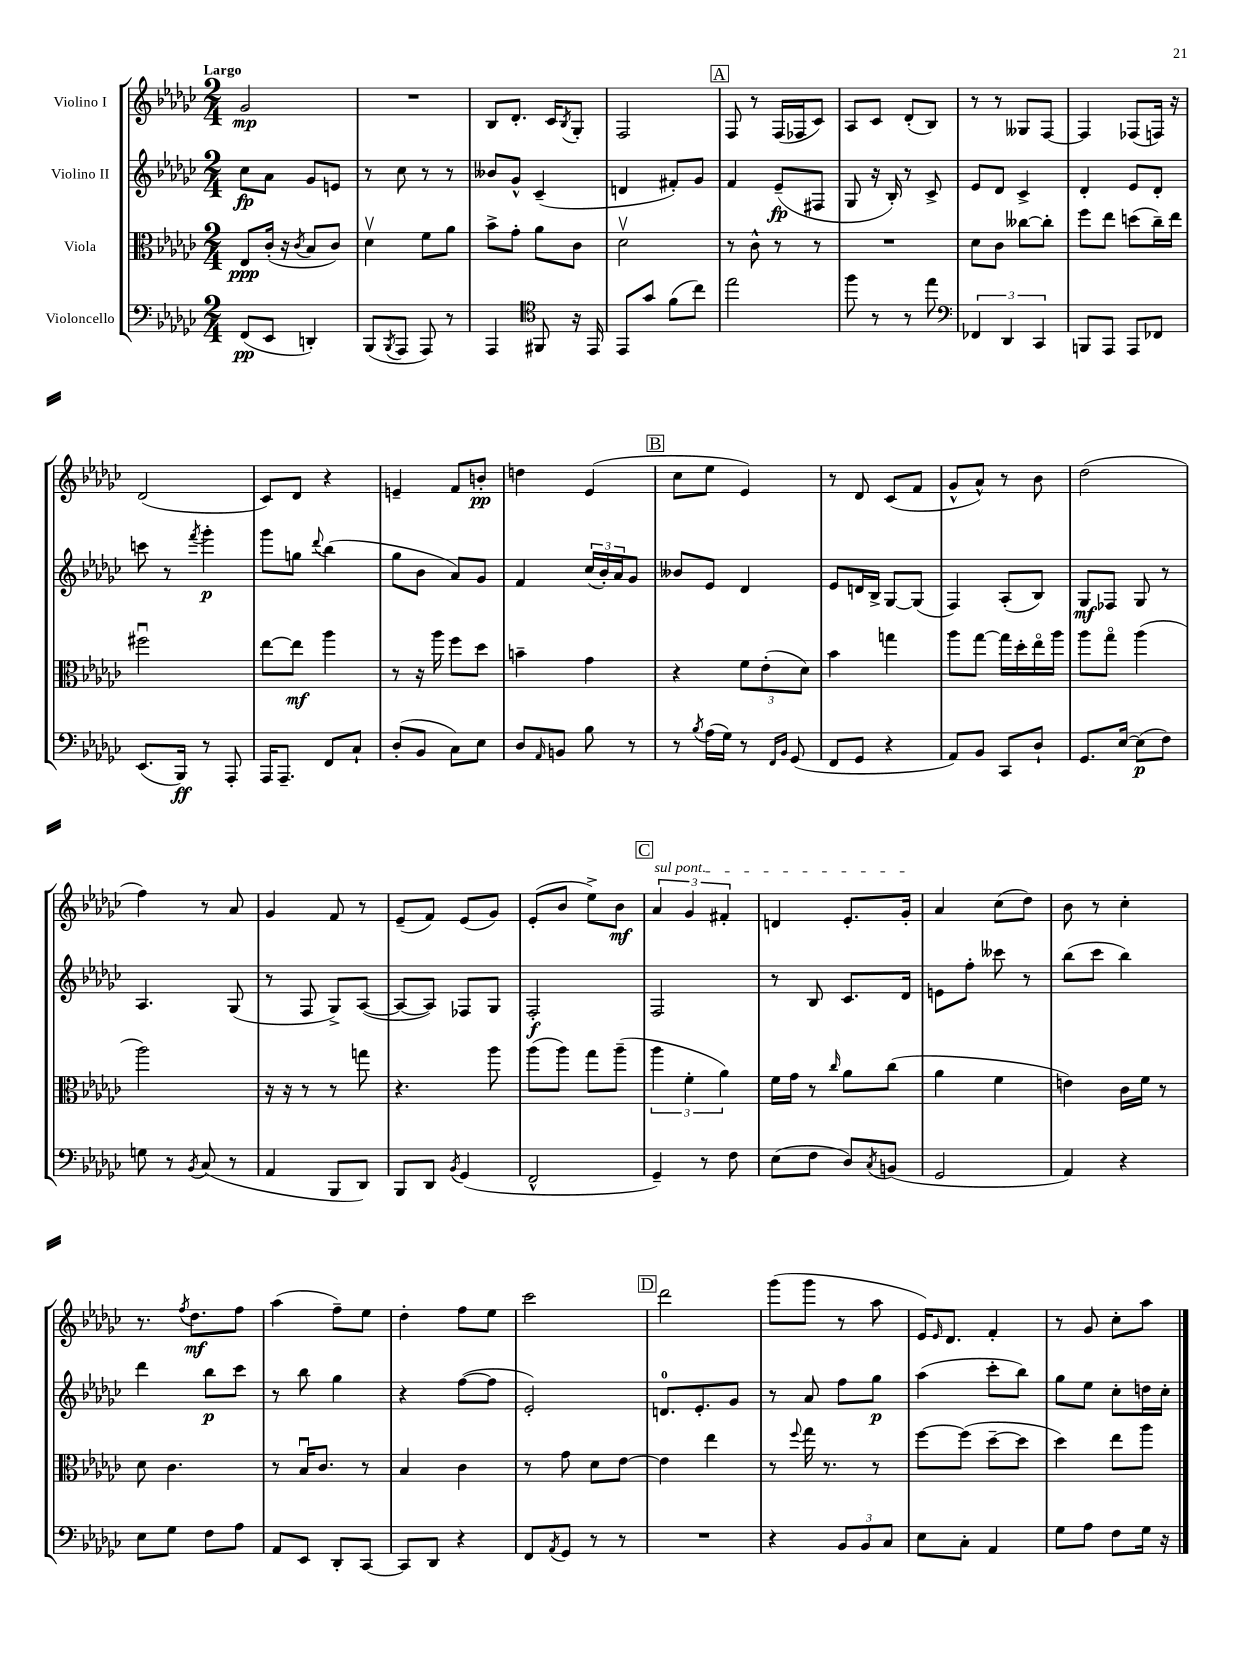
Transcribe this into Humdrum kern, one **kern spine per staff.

**kern	**dynam	**kern	**dynam	**kern	**dynam	**kern	**dynam
*part4	*part4	*part3	*part3	*part2	*part2	*part1	*part1
*staff4	*staff4	*staff3	*staff3	*staff2	*staff2	*staff1	*staff1
*I"Violoncello	*	*I"Viola	*	*I"Violino II	*	*I"Violino I	*
*clefF4	*	*clefC3	*	*clefG2	*	*clefG2	*
*k[b-e-a-d-g-c-]	*	*k[b-e-a-d-g-c-]	*	*k[b-e-a-d-g-c-]	*	*k[b-e-a-d-g-c-]	*
*M2/4	*	*M2/4	*	*M2/4	*	*M2/4	*
=1	=1	=1	=1	=1	=1	=1	=1
!	!	!	!	!	!	!LO:TX:a:B:t=Largo	!
(8FF/L	pp	8E-/L	ppp	8cc-\L	fp	2g-/	mp
8EE-/J	.	(16c-'/Jk	.	8a-\J	.	.	.
.	.	16r	.	.	.	.	.
.	.	8qc-/	.	.	.	.	.
4DDn'/)	.	8B-/L	.	8g-/L	.	.	.
.	.	8c-/J)	.	8en/J	.	.	.
=2	=2	=2	=2	=2	=2	=2	=2
(8BBB-/L	.	4d-v\	.	8r	.	2r	.
8qBBB-/	.	.	.	.	.	.	.
8AAA-/J	.	.	.	8cc-\	.	.	.
8AAA-/)	.	8f\L	.	8r	.	.	.
8r	.	8a-\J	.	8r	.	.	.
=3	=3	=3	=3	=3	=3	=3	=3
4AAA-/	.	8b-^\L	.	8b--X/L	.	8B-/L	.
.	.	8g-'\J	.	8g-^^/J	.	8.d-'/J	.
*clefC4	*	*	*	*	*	*	*
8FF#X/	.	8a-\L	.	(4c-~/	.	.	.
.	.	.	.	.	.	16c-/KL	.
.	.	.	.	.	.	8qB-/	.
16r	.	8c-\J	.	.	.	8G-'/J	.
16EE-/	.	.	.	.	.	.	.
=4	=4	=4	=4	=4	=4	=4	=4
8EE-/L	.	2d-v\	.	4dn/	.	2F/	.
8g-/J	.	.	.	.	.	.	.
(8f\L	.	.	.	8f#X'/L)	.	.	.
8cc-\J)	.	.	.	8g-/J	.	.	.
!!LO:REH:place=s1:t=A
=5	=5	=5	=5	=5	=5	=5	=5
2ee-\	.	8r	.	4f/	.	8F/	.
.	.	8c-^^\	.	.	.	8r	.
.	.	8r	.	(8e-~/L	fp	(16F/LL	.
.	.	.	.	.	.	16F-X/J	.
.	.	8r	.	8F#X/J	.	8c-/J)	.
=6	=6	=6	=6	=6	=6	=6	=6
8ff\	.	2r	.	8G-/	.	8A-/L	.
8r	.	.	.	16r	.	8c-/J	.
.	.	.	.	16B-'/)	.	.	.
8r	.	.	.	8r	.	(8d-'/L	.
8ee-\	.	.	.	8c-^/	.	8B-/J)	.
=7	=7	=7	=7	=7	=7	=7	=7
*clefF4	*	*	*	*	*	*	*
6FF-X/	.	8d-\L	.	8e-/L	.	8r	.
.	.	8c-\J	.	8d-/J	.	8r	.
6DD-/	.	.	.	.	.	.	.
.	.	[8cc--X\L	.	4c-^/	.	8G--X/L	.
6CC-/	.	.	.	.	.	.	.
.	.	8cc--'\J]	.	.	.	[8F/J	.
=8	=8	=8	=8	=8	=8	=8	=8
8BBBn/L	.	8ff\L	.	4d-'/	.	4F/]	.
8AAA-/J	.	8ee-\J	.	.	.	.	.
8AAA-/L	.	(8ddn\L	.	8e-/L	.	(8F-X/L	.
8FF-X/J	.	16cc-~\L)	.	8d-'/J	.	16Fn/Jk)	.
.	.	16ee-\JJ	.	.	.	16r	.
!!LO:LB:g=z
=9	=9	=9	=9	=9	=9	=9	=9
(8.EE-/L	.	2ff#Xu\	.	8cccn\	.	(2d-/	.
.	.	.	.	8r	.	.	.
16BBB-/Jk)	ff	.	.	.	.	.	.
.	.	.	.	8qfff/	.	.	.
8r	.	.	.	4ggg-'\	p	.	.
8AAA-'/	.	.	.	.	.	.	.
=10	=10	=10	=10	=10	=10	=10	=10
16AAA-/KL	.	[8ee-\L	.	8ggg-\L	.	8c-/L)	.
8.AAA-~/J	.	.	.	.	.	.	.
.	.	8ee-\J]	mf	8ggn\J	.	8d-/J	.
.	.	.	.	8qqddd-/	.	.	.
8FF/L	.	4aa-\	.	(4bb-\	.	4r	.
8C-`/J	.	.	.	.	.	.	.
=11	=11	=11	=11	=11	=11	=11	=11
(8D-'/L	.	8r	.	8gg-\L	.	4en~/	.
8BB-/J	.	16r	.	8b-\J	.	.	.
.	.	16aa-\	.	.	.	.	.
8C-\L)	.	8ff\L	.	8a-/L)	.	8f/L	.
8E-\J	.	8dd-\J	.	8g-/J	.	8bn'/J	pp
=12	=12	=12	=12	=12	=12	=12	=12
8D-/L	.	4bn~\	.	4f/	.	4ddn\	.
16qqAA-/	.	.	.	.	.	.	.
8BBn/J	.	.	.	.	.	.	.
8B-\	.	4g-\	.	(24cc-/LL	.	(4e-/	.
.	.	.	.	24b-'/)	.	.	.
.	.	.	.	24a-/J	.	.	.
8r	.	.	.	8g-/J	.	.	.
!!LO:REH:place=s1:t=B
=13	=13	=13	=13	=13	=13	=13	=13
8r	.	4r	.	8b--X/L	.	8cc-\L	.
8qB-/	.	.	.	.	.	.	.
(16A-\LL	.	.	.	8e-/J	.	8ee-\J	.
16G-\JJ)	.	.	.	.	.	.	.
8r	.	12f\L	.	4d-/	.	4e-/)	.
.	.	(12e-'\	.	.	.	.	.
16qqFF/LL	.	.	.	.	.	.	.
16qqBB-/JJ	.	.	.	.	.	.	.
(8GG-/	.	.	.	.	.	.	.
.	.	12d-\J)	.	.	.	.	.
=14	=14	=14	=14	=14	=14	=14	=14
8FF/L	.	4b-\	.	8e-/L	.	8r	.
8GG-/J	.	.	.	16dn/L	.	8d-/	.
.	.	.	.	16B-^/JJ	.	.	.
4r	.	4ggn\	.	[8G-/L	.	(8c-/L	.
.	.	.	.	(8G-/J]	.	8f/J	.
=15	=15	=15	=15	=15	=15	=15	=15
8AA-/L)	.	8aa-\L	.	4F/)	.	8g-^^/L	.
8BB-/J	.	[8gg-\J	.	.	.	8a-^^/J)	.
8CC-/L	.	16gg-\LL]	.	(8A-'/L	.	8r	.
.	.	16dd-'\	.	.	.	.	.
8D-`/J	.	16ee-\	.	8B-/J)	.	8b-\	.
.	.	16aa-\JJ	.	.	.	.	.
=16	=16	=16	=16	=16	=16	=16	=16
8.GG-/L	.	8aa-\L	.	8G-/L	mf	(2dd-\	.
.	.	8gg-\J	.	8F-X/J	.	.	.
[16E-/Jk	.	.	.	.	.	.	.
(8E-\L]	p	(4aa-\	.	8G-/	.	.	.
8F\J)	.	.	.	8r	.	.	.
!!LO:LB:g=z
=17	=17	=17	=17	=17	=17	=17	=17
8Gn\	.	2aa-\)	.	4.A-/	.	4ff\)	.
8r	.	.	.	.	.	.	.
8qBB-/	.	.	.	.	.	.	.
(8C-/	.	.	.	.	.	8r	.
8r	.	.	.	(8G-/	.	8a-/	.
=18	=18	=18	=18	=18	=18	=18	=18
4AA-/	.	16r	.	8r	.	4g-/	.
.	.	16r	.	.	.	.	.
.	.	8r	.	8F/	.	.	.
8BBB-/L	.	8r	.	8G-^/L)	.	8f/	.
8DD-/J)	.	8ggn\	.	([8A-/J	.	8r	.
=19	=19	=19	=19	=19	=19	=19	=19
8BBB-/L	.	4.r	.	8A-/L_	.	(8e-~/L	.
8DD-/J	.	.	.	8A-/J])	.	8f/J)	.
8qBB-/	.	.	.	.	.	.	.
(4GG-/	.	.	.	8F-X/L	.	(8e-/L	.
.	.	8aa-\	.	8G-/J	.	8g-/J)	.
=20	=20	=20	=20	=20	=20	=20	=20
2FF^^/	.	(8aa-\L	.	2F'/	f	(8e-'/L	.
.	.	8aa-\J)	.	.	.	8b-/J	.
.	.	8gg-\L	.	.	.	8ee-^\L)	.
.	.	(8aa-~\J	.	.	.	8b-\J	mf
!!LO:REH:place=s1:t=C
=21	=21	=21	=21	=21	=21	=21	=21
!	!	!	!	!	!	!LO:TX:a:i:t=sul pont.	!
4GG-~/)	.	6aa-\	.	2F/	.	6a-/	.
.	.	6f'\	.	.	.	6g-/	.
8r	.	.	.	.	.	.	.
.	.	6a-\)	.	.	.	6f#X'/	.
8F\	.	.	.	.	.	.	.
=22	=22	=22	=22	=22	=22	=22	=22
(8E-\L	.	16f\LL	.	8r	.	4dn/	.
.	.	16g-\JJ	.	.	.	.	.
8F\J	.	8r	.	8B-/	.	.	.
.	.	16qqcc-/	.	.	.	.	.
8D-/L)	.	8a-\L	.	8.c-/L	.	8.e-'/L	.
8qC-/	.	.	.	.	.	.	.
(8BBn/J	.	(8cc-\J	.	.	.	.	.
.	.	.	.	16d-/Jk	.	16g-'/Jk	.
=23	=23	=23	=23	=23	=23	=23	=23
2GG-/	.	4a-\	.	8en\L	.	4a-/	.
.	.	.	.	8ff'\J	.	.	.
.	.	4f\	.	8ccc--X\	.	(8cc-\L	.
.	.	.	.	8r	.	8dd-\J)	.
=24	=24	=24	=24	=24	=24	=24	=24
4AA-/)	.	4en\)	.	(8bb-\L	.	8b-\	.
.	.	.	.	8ccc-\J	.	8r	.
4r	.	16c-\LL	.	4bb-\)	.	4cc-'\	.
.	.	16f\JJ	.	.	.	.	.
.	.	8r	.	.	.	.	.
!!LO:LB:g=z
=25	=25	=25	=25	=25	=25	=25	=25
8E-\L	.	8d-\	.	4ddd-\	.	8.r	.
8G-\J	.	4.c-\	.	.	.	.	.
.	.	.	.	.	.	8qff/	.
.	.	.	.	.	.	8.dd-\L	mf
8F\L	.	.	.	8bb-\L	p	.	.
8A-\J	.	.	.	8ccc-\J	.	8ff\J	.
=26	=26	=26	=26	=26	=26	=26	=26
8AA-/L	.	8r	.	8r	.	(4aa-\	.
8EE-/J	.	16B-u/KL	.	8bb-\	.	.	.
.	.	8.c-/J	.	.	.	.	.
8DD-'/L	.	.	.	4gg-\	.	8ff~\L)	.
[8CC-/J	.	8r	.	.	.	8ee-\J	.
=27	=27	=27	=27	=27	=27	=27	=27
8CC-/L]	.	4B-/	.	4r	.	4dd-'\	.
8DD-/J	.	.	.	.	.	.	.
4r	.	4c-\	.	([8ff\L	.	8ff\L	.
.	.	.	.	8ff\J]	.	8ee-\J	.
=28	=28	=28	=28	=28	=28	=28	=28
8FF/L	.	8r	.	2e-'/)	.	2ccc-\	.
8qAA-/	.	.	.	.	.	.	.
8GG-/J	.	8g-\	.	.	.	.	.
8r	.	8d-\L	.	.	.	.	.
8r	.	[8e-\J	.	.	.	.	.
!!LO:REH:place=s1:t=D
=29	=29	=29	=29	=29	=29	=29	=29
2r	.	4e-\]	.	8.dn/L	.	2ddd-\	.
.	.	.	.	8.e-'/	.	.	.
.	.	4ee-\	.	.	.	.	.
.	.	.	.	8g-/J	.	.	.
=30	=30	=30	=30	=30	=30	=30	=30
4r	.	8r	.	8r	.	(8ggg-\L	.
.	.	8qqff/	.	.	.	.	.
.	.	16gg-\	.	8a-/	.	8ggg-\J	.
.	.	8.r	.	.	.	.	.
12BB-/L	.	.	.	8ff\L	.	8r	.
12BB-/	.	.	.	.	.	.	.
.	.	8r	.	8gg-\J	p	8aa-\	.
12C-/J	.	.	.	.	.	.	.
=31	=31	=31	=31	=31	=31	=31	=31
8E-\L	.	[8ff\L	.	(4aa-\	.	16e-/KL)	.
.	.	.	.	.	.	16qqe-/	.
.	.	.	.	.	.	8.d-/J	.
8C-'\J	.	(8ff\J]	.	.	.	.	.
4AA-/	.	[8dd-~\L	.	8ccc-'\L	.	4f'/	.
.	.	8dd-\J]	.	8bb-\J)	.	.	.
=32	=32	=32	=32	=32	=32	=32	=32
8G-\L	.	4dd-\)	.	8gg-\L	.	8r	.
8A-\J	.	.	.	8ee-\J	.	8g-/	.
8F\L	.	8ee-\L	.	8cc-'\L	.	8cc-'\L	.
16G-\Jk	.	8aa-\J	.	16ddn\L	.	8aa-\J	.
16r	.	.	.	16cc-'\JJ	.	.	.
==	==	==	==	==	==	==	==
*-	*-	*-	*-	*-	*-	*-	*-
